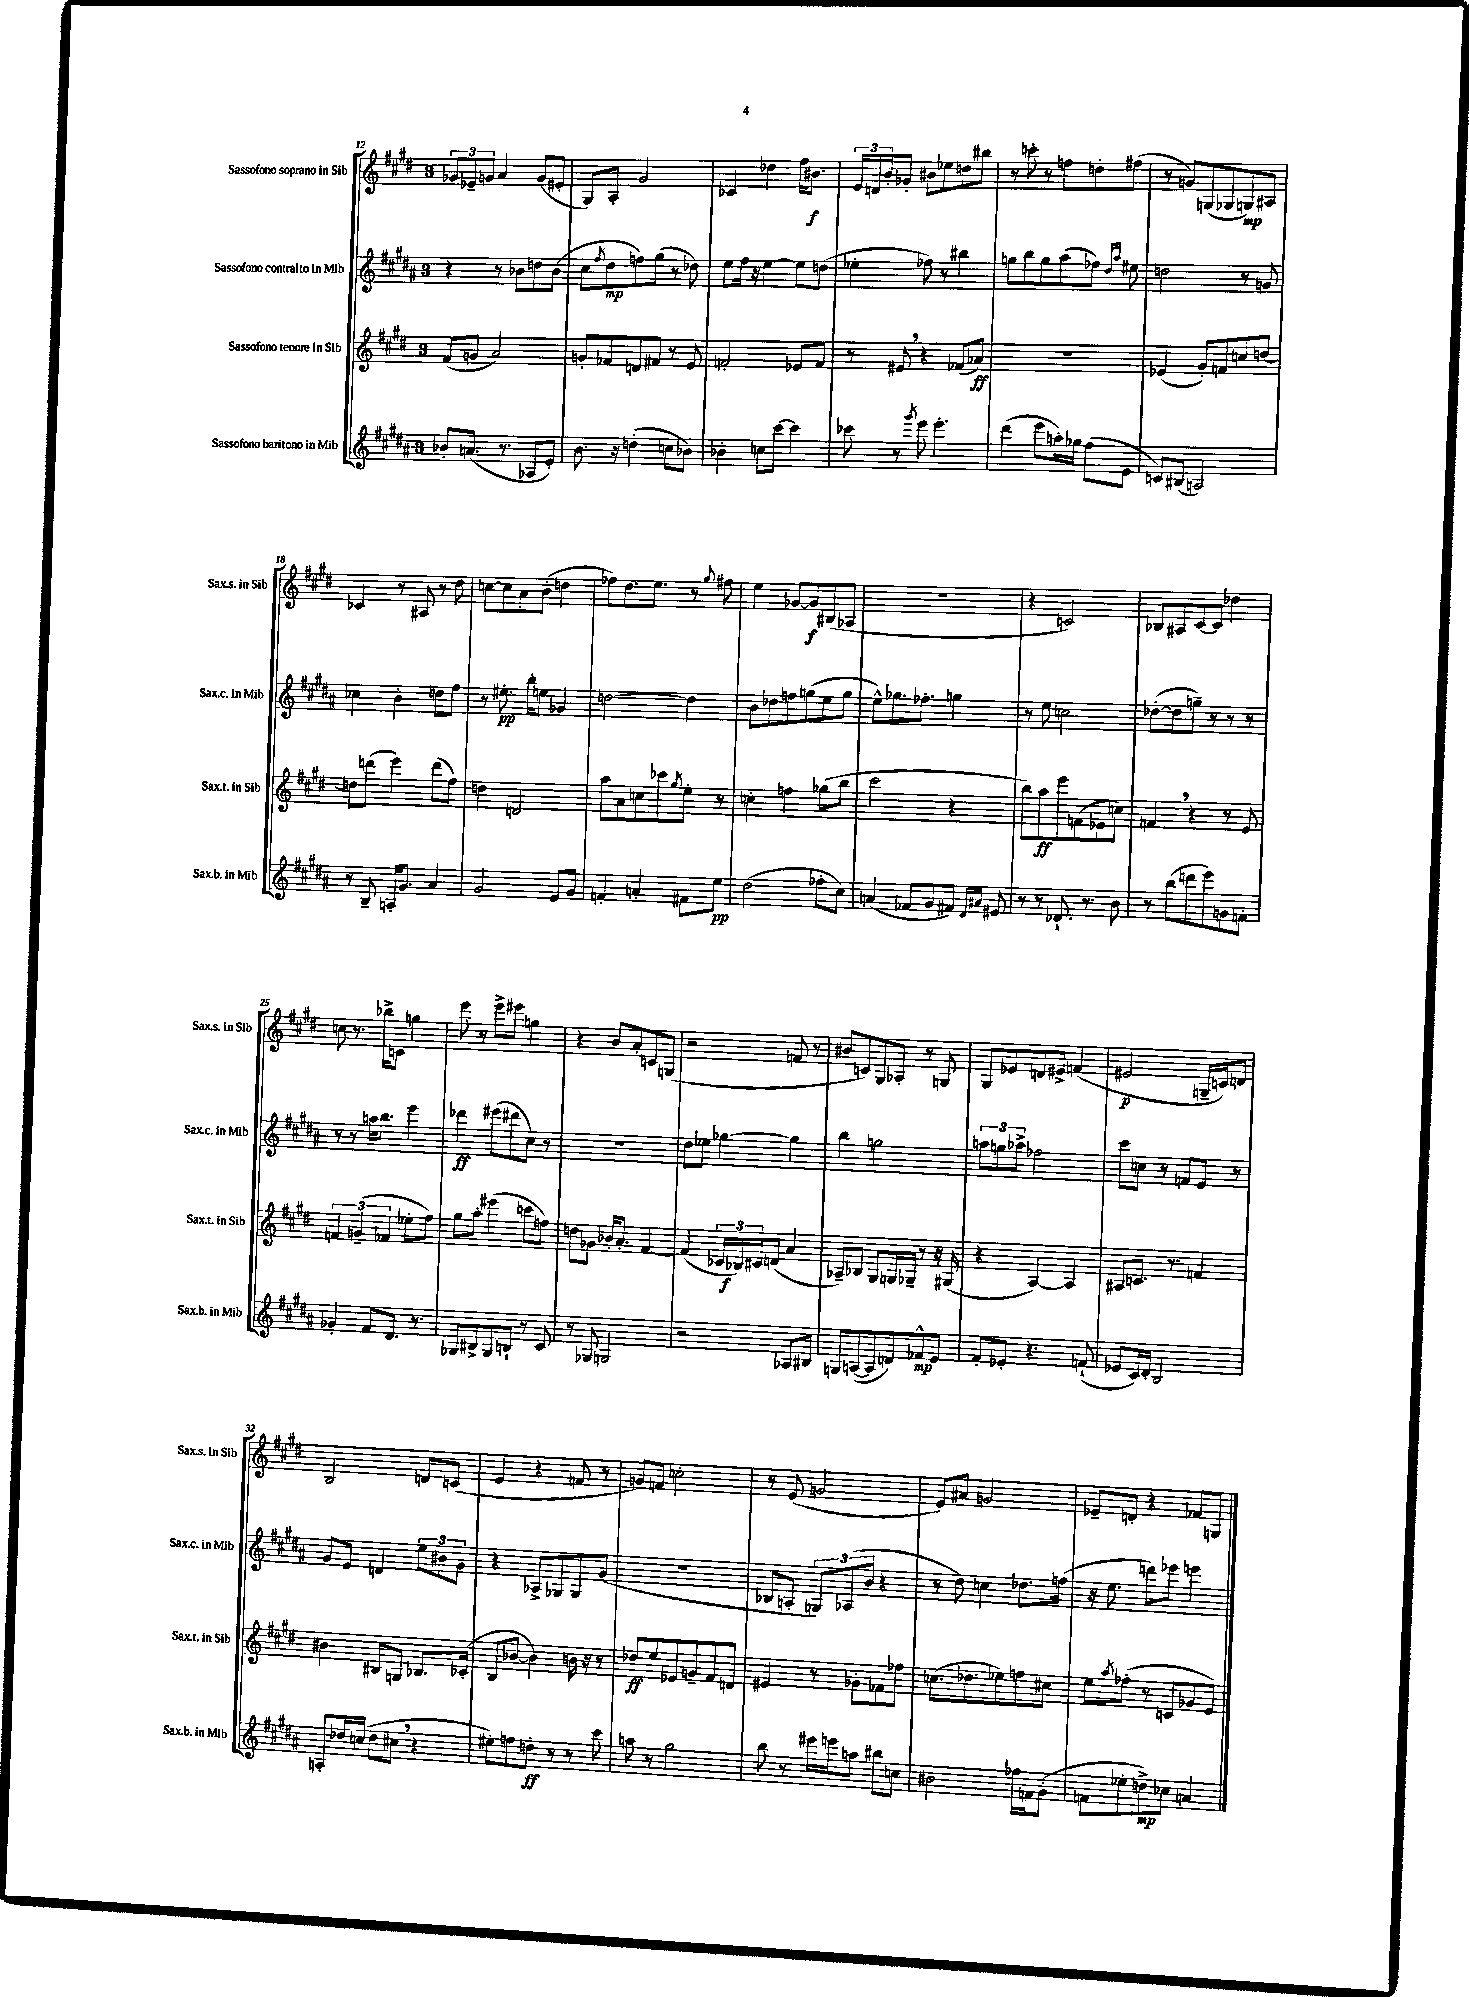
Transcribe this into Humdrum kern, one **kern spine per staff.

**kern	**dynam	**kern	**dynam	**kern	**dynam	**kern	**dynam
*part4	*part4	*part3	*part3	*part2	*part2	*part1	*part1
*staff4	*staff4	*staff3	*staff3	*staff2	*staff2	*staff1	*staff1
*I"Sassofono baritono in Mib	*	*I"Sassofono tenore in Sib	*	*I"Sassofono contralto in Mib	*	*I"Sassofono soprano in Sib	*
*I'Sax.b. in Mib	*	*I'Sax.t. in Sib	*	*I'Sax.c. in Mib	*	*I'Sax.s. in Sib	*
*clefG2	*	*clefG2	*	*clefG2	*	*clefG2	*
*k[f#c#g#d#a#]	*	*k[f#c#g#d#]	*	*k[f#c#g#d#a#]	*	*k[f#c#g#d#]	*
*M3/4	*	*M3/4	*	*M3/4	*	*M3/4	*
=12	=12	=12	=12	=12	=12	=12	=12
8b-X'/L	.	(8f#/L	.	4r	.	12g-X/L	.
.	.	.	.	.	.	12e-X~/	.
(8.an/J	.	8gn/J	.	.	.	.	.
.	.	.	.	.	.	12gn/J	.
.	.	2a/)	.	8r	.	4a/	.
8.r	.	.	.	.	.	.	.
.	.	.	.	8b-X\L	.	.	.
8A-X/L	.	.	.	8ddn\	.	(8g/L	.
8e'/J)	.	.	.	(8b-\J	.	8e#X'/J	.
=13	=13	=13	=13	=13	=13	=13	=13
8.b\	.	8gn'/L	.	8cc#\L	.	8G#/L)	.
.	.	.	.	8qff#/	.	.	.
.	.	8f-X/	.	8dd#\	mp	8A'/J	.
16r	.	.	.	.	.	.	.
(4ddn'\	.	8dn/	.	8ffn\)	.	2g#/	.
.	.	8f#X/J	.	(8gg#\J	.	.	.
8ccn\L	.	8r	.	8r	.	.	.
8b-X\J)	.	8e/	.	8dd-X\)	.	.	.
=14	=14	=14	=14	=14	=14	=14	=14
4b-X'\	.	2fn'/	.	8ee\L	.	4c-X/	.
.	.	.	.	16ff#\Jk	.	.	.
.	.	.	.	16r	.	.	.
8ccn\L	.	.	.	[4ee\	.	4dd-X\	.
[8ccc#\J	.	.	.	.	.	.	.
4ccc#\]	.	8e-X/L	.	8ee\L]	.	16ff#\KL	.
.	.	.	.	.	.	8.b#X\J	f
.	.	8f/J	.	(8ddn\J	.	.	.
=15	=15	=15	=15	=15	=15	=15	=15
8ccc-X\	.	8r	.	4ee-X'\	.	24e/LL	.
.	.	.	.	.	.	24dn/	.
.	.	.	.	.	.	24b'/J	.
8r	.	8e#X,/	.	.	.	8g-X'/J	.
8qggg#/	.	.	.	.	.	.	.
8eee\	.	4r	.	8ff-X\)	.	8b#X\L	.
4.eee'\	.	.	.	8r	.	8ee-X\	.
.	.	(8f-X/L	.	4bb#X\	.	8ddn\	.
.	.	8a-X/J)	ff	.	.	8bb#X\J	.
=16	=16	=16	=16	=16	=16	=16	=16
(4ddd#\	.	2.r	.	8ggn\L	.	8r	.
.	.	.	.	8bb\	.	8cccn'\	.
8eee\L	.	.	.	8gg\	.	8r	.
16aan'\L)	.	.	.	(8aa#\	.	8ffn\L	.
16gg-X\JJ	.	.	.	.	.	.	.
(8ff#\L	.	.	.	8ff-X\J)	.	8ddn'\	.
.	.	.	.	16qqdd#/LL	.	.	.
.	.	.	.	16qqaa#/JJ	.	.	.
8e\J	.	.	.	8ee#X\	.	(8ff#X\J	.
=17	=17	=17	=17	=17	=17	=17	=17
8cn/L)	.	(4e-X/	.	2ddn\	.	8r	.
(8B#X/J	.	.	.	.	.	8gn/L)	.
2An/)	.	8g#'/L)	.	.	.	(8Gn/	.
.	.	8fn/	.	.	.	8G-X/	.
.	.	8ccn/	.	8r	.	8Gn/)	mp
.	.	[8ddn/J	.	8gn/	.	8A#X/J	.
!!LO:LB:g=z
=18	=18	=18	=18	=18	=18	=18	=18
8r	.	8ddn\L]	.	4cc-X\	.	4c-X/	.
8B~/	.	(8dddn\J	.	.	.	.	.
16An'/KL	.	4eee\)	.	4b'\	.	8r	.
8.g#/J	.	.	.	.	.	.	.
.	.	.	.	.	.	8A#X/	.
4a#/	.	(8ddd\L	.	8ddn\L	.	8r	.
.	.	8ff#\J)	.	8ff#\J	.	8dd#\	.
=19	=19	=19	=19	=19	=19	=19	=19
2g#/	.	4ddn\	.	8r	.	[8ccn\L	.
.	.	.	.	8.ee#X'\	pp	8cc\]	.
.	.	2dn/	.	.	.	8a\	.
.	.	.	.	16bb'\KL	.	.	.
.	.	.	.	8een\J	.	(8b'\J	.
8e/L	.	.	.	4g-X/	.	4ddn\	.
8g#/J	.	.	.	.	.	.	.
=20	=20	=20	=20	=20	=20	=20	=20
4fn'/	.	8aa\L	.	[2ddn\	.	8ff-X\L)	.
.	.	8a\	.	.	.	8.dd#\	.
4an'/	.	8ccn\	.	.	.	.	.
.	.	.	.	.	.	8.ee\J	.
.	.	8ccc-X\	.	.	.	.	.
.	.	8qgg#/	.	.	.	.	.
8f#X\L	.	8ee'\J	.	4dd\]	.	8r	.
.	.	.	.	.	.	8qqgg#/	.
8ee\J	pp	8r	.	.	.	8ff#X\	.
=21	=21	=21	=21	=21	=21	=21	=21
(2dd#\	.	4ccn'\	.	8b\L	.	4ee\	.
.	.	.	.	8dd-X\	.	.	.
.	.	4ffn\	.	8ffn\	.	[8g-X/L	.
.	.	.	.	(8ggn\	.	8g-/]	f
8ff-X'\L	.	(8gg-X\L	.	8ee\	.	(8B#X/	.
8cc#\J)	.	8bb\J	.	8gg\J	.	8A-X/J	.
=22	=22	=22	=22	=22	=22	=22	=22
(4an/	.	2ccc#\	.	8ee^^\L)	.	2.r	.
.	.	.	.	8.gg-X\	.	.	.
8f-X/L	.	.	.	.	.	.	.
.	.	.	.	8.ff-X'\J	.	.	.
8g#/	.	.	.	.	.	.	.
8f#X/J)	.	4r	.	4ggn\	.	.	.
16qqd#/LL	.	.	.	.	.	.	.
16qqa#X/JJ	.	.	.	.	.	.	.
8e#X/	.	.	.	.	.	.	.
=23	=23	=23	=23	=23	=23	=23	=23
8r	.	8bb\L)	.	8r	.	4r	.
8r	.	8aa\	ff	8ee\	.	.	.
8.d-X`/	.	8eee\	.	2ccn\	.	2cn/)	.
.	.	(8fn\	.	.	.	.	.
8.r	.	.	.	.	.	.	.
.	.	8e-X\	.	.	.	.	.
8b\	.	8ccn\J)	.	.	.	.	.
=24	=24	=24	=24	=24	=24	=24	=24
8r	.	4fn,/	.	([8dd-X'\L	.	8B-X/L	.
(8bb\L	.	.	.	8dd-\]	.	8A#X/	.
8dddn\	.	4r	.	8ggn~\J)	.	[8c#/	.
8eee\)	.	.	.	8r	.	8c#/J]	.
8gn\	.	8r	.	8r	.	4dd-X\	.
8fn'\J	.	8e/	.	8r	.	.	.
!!LO:LB:g=z
=25	=25	=25	=25	=25	=25	=25	=25
4g-X'/	.	6fn/	.	8r	.	8ccn\	.
.	.	.	.	8r	.	8.r	.
.	.	(6gn~/	.	.	.	.	.
8f#/L	.	.	.	16aan\KL	.	.	.
.	.	.	.	8.bb\J	.	16bb-X^\KL	.
.	.	6f-X/	.	.	.	.	.
8.d#/J	.	.	.	.	.	8cn\J	.
.	.	8ee-X'\L	.	4eee\	.	4ggn\	.
8.r	.	.	.	.	.	.	.
.	.	8ff#\J)	.	.	.	.	.
=26	=26	=26	=26	=26	=26	=26	=26
8G-X/L	.	8gg#\L	.	4ddd-X\	ff	8eee\	.
8B#X^/	.	8aa'\J	.	.	.	8r	.
8G-/	.	(4eee#X\	.	(8eee#X\L	.	8eee^\L	.
8Bn`/J	.	.	.	8ddd#X\	.	8eee#X\J	.
8r	.	8cccn\L	.	8cc#\J)	.	4ggn\	.
8c#/	.	8ffn\J)	.	8r	.	.	.
=27	=27	=27	=27	=27	=27	=27	=27
8r	.	8ddn\L	.	2.r	.	4r	.
8G-X/	.	8g-X\J	.	.	.	.	.
2Gn/	.	16b-X'/KL	.	.	.	8b/L	.
.	.	8.a'/J	.	.	.	.	.
.	.	.	.	.	.	8a'/	.
.	.	[4f#/	.	.	.	8cn/	.
.	.	.	.	.	.	(8Gn/J	.
=28	=28	=28	=28	=28	=28	=28	=28
2r	.	(4f#/]	.	8dd#\L	.	2r	.
.	.	.	.	8ee-X\J	.	.	.
.	.	24c-X/LL	.	[4gg-X\	.	.	.
.	.	24B-X/)	f	.	.	.	.
.	.	24c#X/J	.	.	.	.	.
.	.	(8dn/J	.	.	.	.	.
8A-X/L	.	4a/	.	4gg-\]	.	8fn/	.
8B#X/J	.	.	.	.	.	8r	.
=29	=29	=29	=29	=29	=29	=29	=29
8Gn/L	.	8A-X~/L)	.	4bb\	.	8b#X/L	.
([8An/	.	8B-X/J	.	.	.	8cn/)	.
8A/]	.	8G#/L	.	2ggn\	.	8G#/	.
8dn/)	.	16Gn/L	.	.	.	8A-X'/J	.
.	.	16G-X~/JJ	.	.	.	.	.
8f-X^^/	mp	8r	.	.	.	8r	.
8e/J	.	16r	.	.	.	8Gn/	.
.	.	(16G#X/	.	.	.	.	.
=30	=30	=30	=30	=30	=30	=30	=30
8f#'/L	.	4r	.	12aan\L	.	8G#/L	.
.	.	.	.	12ggn\	.	.	.
8e-X'/J	.	.	.	.	.	8e-X/	.
.	.	.	.	12aa-X^\J	.	.	.
4.r	.	[4A/)	.	2ff-X\	.	8dn/	.
.	.	.	.	.	.	8e#X^/J	.
.	.	4A/]	.	.	.	(4fn/	.
(8fn`/	.	.	.	.	.	.	.
=31	=31	=31	=31	=31	=31	=31	=31
8e-X/L	.	8A#X/L	.	8ccc#\L	.	2e#X/	p
16c#/L)	.	8.cn/J	.	8ccn\J	.	.	.
16d#'/JJ	.	.	.	.	.	.	.
2B/	.	.	.	8r	.	.	.
.	.	8.r	.	.	.	.	.
.	.	.	.	8fn/L	.	.	.
.	.	4fn/	.	8e/J	.	16Gn~/LL	.
.	.	.	.	.	.	16cn/J)	.
.	.	.	.	8r	.	8dn/J	.
!!LO:LB:g=z
=32	=32	=32	=32	=32	=32	=32	=32
8An'/L	.	4b#X\	.	8g#/L	.	2B/	.
16dd-X/L	.	.	.	8e/J	.	.	.
(16ccn/JJ	.	.	.	.	.	.	.
8dd-\L	.	8B#X/L	.	4dn/	.	.	.
8cc#X,\J	.	8Gn/J	.	.	.	.	.
4r	.	8.B-X/L	.	12ee\L	.	8dn/L	.
.	.	.	.	12b#X\	.	.	.
.	.	.	.	.	.	(8cn/J	.
.	.	.	.	12g#\J	.	.	.
.	.	(16c-X'/Jk	.	.	.	.	.
=33	=33	=33	=33	=33	=33	=33	=33
8ee#X'\L)	.	8B/L	.	4r	.	4e/	.
8ffn\	.	[8b-X/J	.	.	.	.	.
8ddn'\J	ff	4b-\])	.	8A-X^/L	.	4r	.
8r	.	.	.	8G-X/	.	.	.
8r	.	16bn\	.	8G-/	.	8fn/	.
.	.	16r	.	.	.	.	.
8ccc#\	.	8r	.	(8g#/J	.	8r	.
=34	=34	=34	=34	=34	=34	=34	=34
8aan\	.	8dd-X/L	ff	2.r	.	8gn/L)	.
8r	.	8ee/	.	.	.	8fn/J	.
2gg#\	.	8e-X/	.	.	.	2ccn'\	.
.	.	8gn~/	.	.	.	.	.
.	.	8f#/	.	.	.	.	.
.	.	8dn/J	.	.	.	.	.
=35	=35	=35	=35	=35	=35	=35	=35
8bb\	.	4e#X/	.	8B-X/L	.	8r	.
8r	.	.	.	8An'/J	.	(8e/	.
16eee#X\LL	.	8r	.	12Gn/L)	.	2gn/	.
16eeen\J	.	.	.	.	.	.	.
.	.	.	.	(12A-X/	.	.	.
8aan\J	.	8g-X'\L	.	.	.	.	.
.	.	.	.	12b/J	.	.	.
8bb#X\L	.	8f-X\	.	4r	.	.	.
8ccn\J	.	8ff-X\J	.	.	.	.	.
=36	=36	=36	=36	=36	=36	=36	=36
2b#X\	.	(8.ccn\L	.	8r	.	8e/L)	.
.	.	.	.	8dd#\)	.	8a#X/J	.
.	.	8.dd-X\	.	.	.	.	.
.	.	.	.	4ccn\	.	2gn/	.
.	.	8ee-X\)	.	.	.	.	.
16ff-X\LL	.	8ffn\	.	8.dd-X\L	.	.	.
16fn\J	.	.	.	.	.	.	.
(8g#'\J	.	8cc#X\J	.	.	.	.	.
.	.	.	.	(16ffn\Jk	.	.	.
=37	=37	=37	=37	=37	=37	=37	=37
8fn\L	.	8ee\L	.	16r	.	8e-X~/L	.
.	.	.	.	8.ee\	.	.	.
.	.	8qaa/	.	.	.	.	.
8ee-X'\	.	(8ff-X'\J	.	.	.	8dn'/J	.
8ddn^\)	mp	8r	.	8dddn\L)	.	4r	.
8cc-X\J	.	8cn/L	.	8eee-X\J	.	.	.
4an/	.	8g-X/	.	4eeen\	.	8f-X/L	.
.	.	8e/J)	.	.	.	8Gn/J	.
==	==	==	==	==	==	==	==
*-	*-	*-	*-	*-	*-	*-	*-
